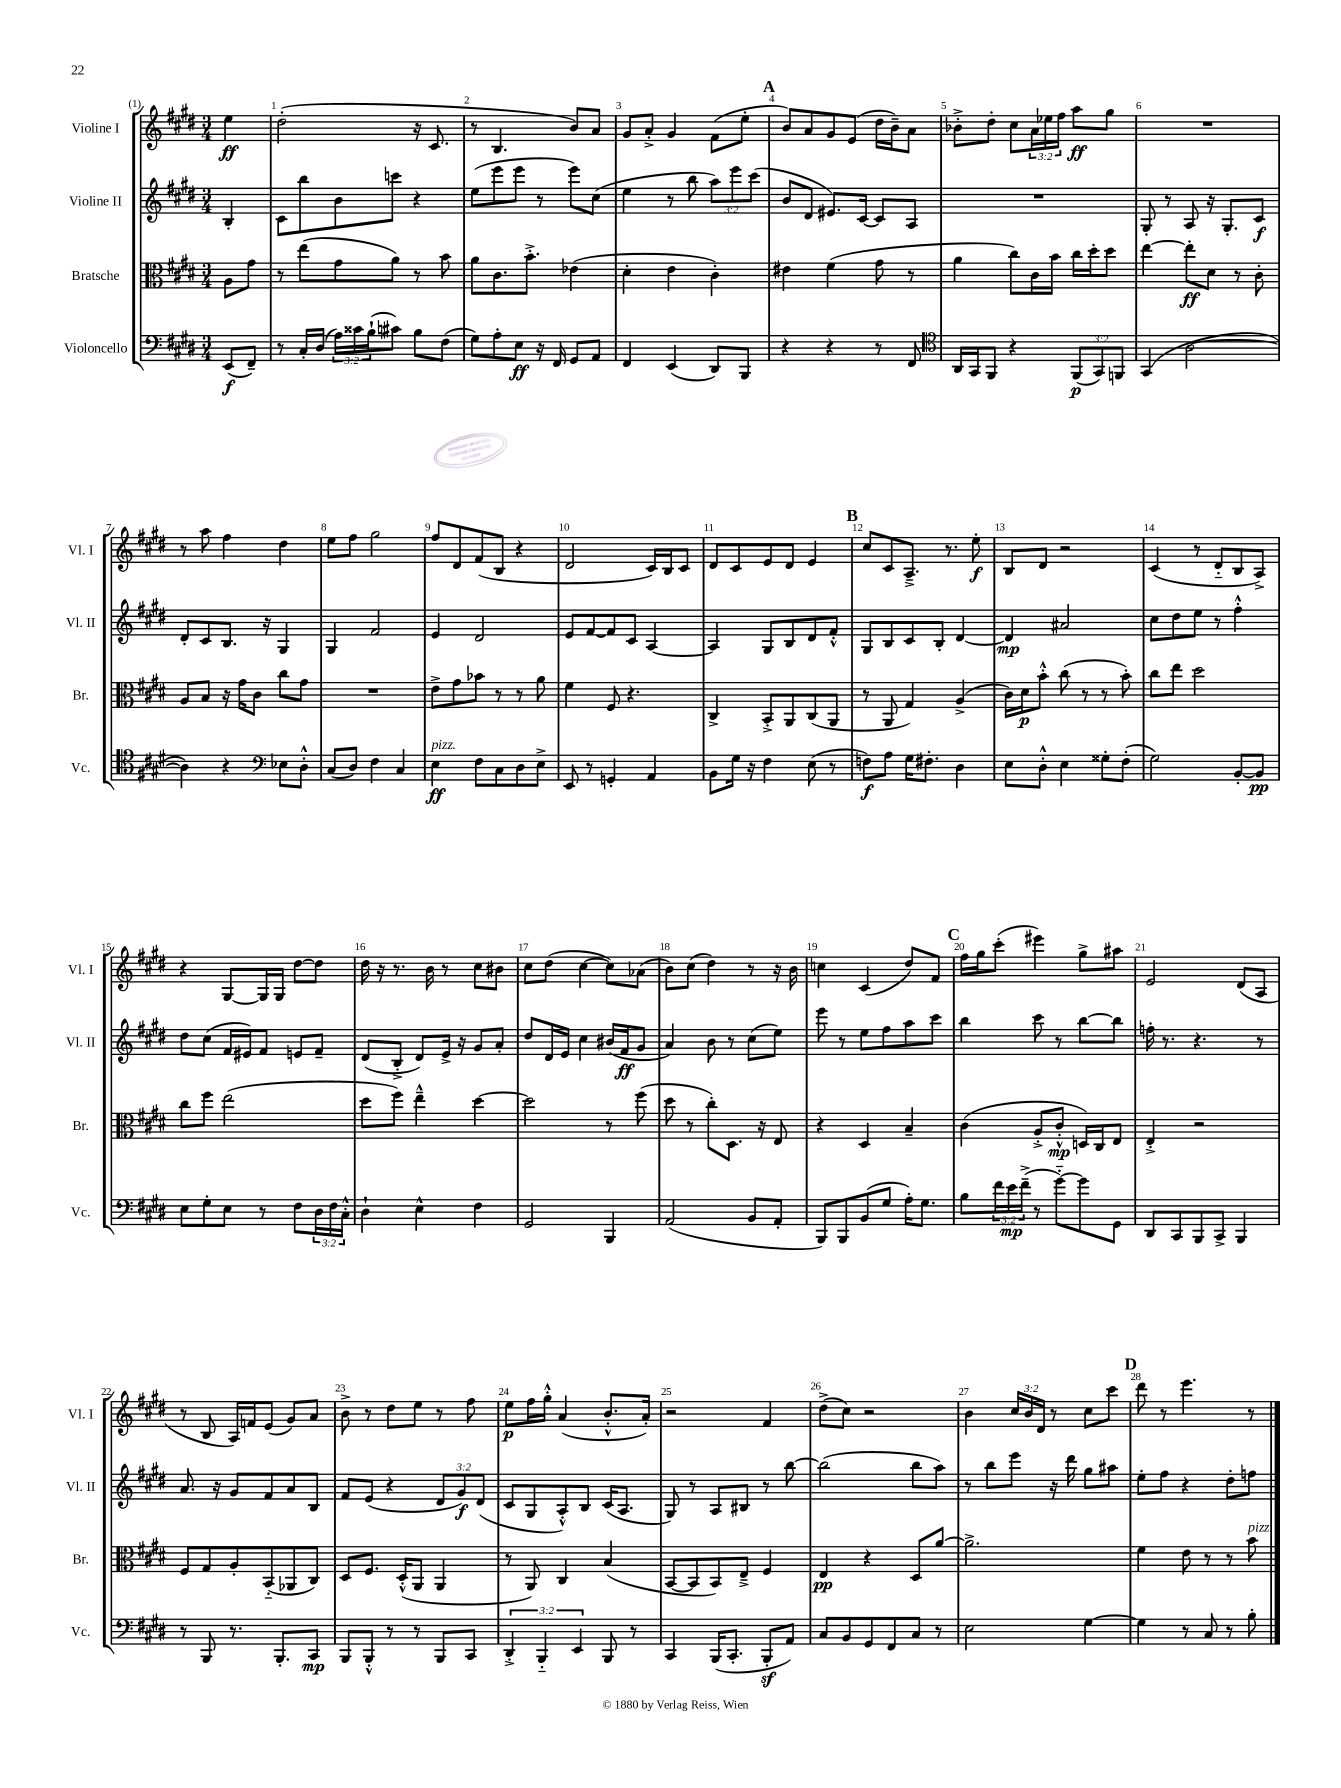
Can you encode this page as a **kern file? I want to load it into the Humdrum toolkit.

**kern	**dynam	**kern	**dynam	**kern	**dynam	**kern	**dynam
*part4	*part4	*part3	*part3	*part2	*part2	*part1	*part1
*staff4	*staff4	*staff3	*staff3	*staff2	*staff2	*staff1	*staff1
*I"Violoncello	*	*I"Bratsche	*	*I"Violine II	*	*I"Violine I	*
*I'Vc.	*	*I'Br.	*	*I'Vl. II	*	*I'Vl. I	*
*clefF4	*	*clefC3	*	*clefG2	*	*clefG2	*
*k[f#c#g#d#]	*	*k[f#c#g#d#]	*	*k[f#c#g#d#]	*	*k[f#c#g#d#]	*
*M3/4	*	*M3/4	*	*M3/4	*	*M3/4	*
=	=	=	=	=	=	=	=
(8EE/L	f	8A\L	.	4B'/	.	4ee\	ff
8FF#~/J)	.	8g#\J	.	.	.	.	.
=1	=1	=1	=1	=1	=1	=1	=1
8r	.	8r	.	8c#\L	.	(2dd#'\	.
16C#'/LL	.	(8ee\L	.	8bb\	.	.	.
(16D#/JJ	.	.	.	.	.	.	.
24A\LL)	.	8g#\	.	8b\	.	.	.
24c##X\	.	.	.	.	.	.	.
(24B`\J	.	.	.	.	.	.	.
8c#X\J)	.	8a\J)	.	8cccn\J	.	.	.
8B\L	.	8r	.	4r	.	16r	.
.	.	.	.	.	.	8.c#/	.
(8F#\J	.	8b\	.	.	.	.	.
=2	=2	=2	=2	=2	=2	=2	=2
8G#\L)	.	8a\L	.	(8ee\L	.	8r	.
8A'\	.	8.c#\	.	8eee\	.	4.B/	.
8E\J	ff	.	.	8eee\J	.	.	.
.	.	8.b'^\J	.	.	.	.	.
16r	.	.	.	8r	.	.	.
16FF#/	.	.	.	.	.	.	.
8GG#/L	.	(4e-X\	.	8eee\L)	.	8b/L)	.
8AA/J	.	.	.	(8cc#\J	.	8a/J	.
=3	=3	=3	=3	=3	=3	=3	=3
4FF#/	.	4d#'\	.	4ee\	.	8g#/L	.
.	.	.	.	.	.	8a'^/J	.
(4EE/	.	4e\	.	8r	.	4g#/	.
.	.	.	.	8bb\	.	.	.
8DD#/L)	.	4c#'\)	.	12aa\L)	.	(8f#\L	.
.	.	.	.	12eee\	.	.	.
8BBB/J	.	.	.	.	.	8ee'\J	.
.	.	.	.	(12ccc#\J	.	.	.
!!LO:REH:place=s1:t=A
=4	=4	=4	=4	=4	=4	=4	=4
4r	.	4e#X\	.	8b/L	.	8b/L)	.
.	.	.	.	8d#/J	.	8a/	.
4r	.	(4f#\	.	8.e#X/L)	.	8g#/	.
.	.	.	.	.	.	(8e/J	.
.	.	.	.	[16c#/Jk	.	.	.
8r	.	8g#\	.	8c#/L]	.	16dd#\LL	.
.	.	.	.	.	.	16b~\J)	.
8FF#/	.	8r	.	8A/J	.	8a\J	.
=5	=5	=5	=5	=5	=5	=5	=5
*clefC4	*	*	*	*	*	*	*
16AA/LL	.	4a\	.	2.r	.	8b-X'^\L	.
16GG#/J	.	.	.	.	.	.	.
8FF#/J	.	.	.	.	.	8dd#'\J	.
4r	.	8cc#\L)	.	.	.	8cc#\L	.
.	.	16c#\L	.	.	.	24a\L	.
.	.	.	.	.	.	24ee-X\	.
.	.	16b\JJ	.	.	.	.	.
.	.	.	.	.	.	24ff#\JJ	.
(12FF#/L	p	16cc#\LL	.	.	.	8aa\L	ff
.	.	16dd#'\J	.	.	.	.	.
12GG#/)	.	.	.	.	.	.	.
.	.	8dd#\J	.	.	.	8gg#\J	.
12FFn/J	.	.	.	.	.	.	.
=6	=6	=6	=6	=6	=6	=6	=6
(4GG#/	.	[4ee\	.	8G#'/	.	2.r	.
.	.	.	.	8r	.	.	.
[2A\	.	8ee'\L]	ff	8A/	.	.	.
.	.	8d#\J	.	16r	.	.	.
.	.	.	.	8.G#'/L	.	.	.
.	.	8r	.	.	.	.	.
.	.	8c#'\	.	8c#/J	f	.	.
!!LO:LB:g=z
=7	=7	=7	=7	=7	=7	=7	=7
4A\])	.	8A/L	.	8d#'/L	.	8r	.
.	.	8B/J	.	8c#/	.	8aa\	.
4r	.	16r	.	8.B/J	.	4ff#\	.
.	.	16g#\KL	.	.	.	.	.
.	.	8c#\J	.	.	.	.	.
.	.	.	.	16r	.	.	.
*clefF4	*	*	*	*	*	*	*
8E-X\L	.	8cc#\L	.	4G#/	.	4dd#\	.
8D#'^^\J	.	8g#\J	.	.	.	.	.
=8	=8	=8	=8	=8	=8	=8	=8
(8C#/L	.	2.r	.	4G#/	.	8ee\L	.
8D#/J)	.	.	.	.	.	8ff#\J	.
4F#\	.	.	.	2f#/	.	2gg#\	.
4C#/	.	.	.	.	.	.	.
=9	=9	=9	=9	=9	=9	=9	=9
!LO:TX:a:i:t=pizz.	!	!	!	!	!	!	!
4E\	ff	8e^\L	.	4e/	.	8ff#/L	.
.	.	8g#\	.	.	.	8d#/	.
8F#\L	.	8b-X\J	.	2d#/	.	(8f#/	.
8C#\	.	8r	.	.	.	8B/J	.
8D#\	.	8r	.	.	.	4r	.
8E^\J	.	8a\	.	.	.	.	.
=10	=10	=10	=10	=10	=10	=10	=10
8EE/	.	4f#\	.	8e/L	.	2d#/	.
8r	.	.	.	[8f#/	.	.	.
4GGn'/	.	8F#/	.	8f#/]	.	.	.
.	.	4.r	.	8c#/J	.	.	.
4AA/	.	.	.	[4A/	.	16c#/LL)	.
.	.	.	.	.	.	16B/J	.
.	.	.	.	.	.	8c#/J	.
=11	=11	=11	=11	=11	=11	=11	=11
8BB\L	.	4C#^/	.	4A/]	.	8d#/L	.
16G#\Jk	.	.	.	.	.	8c#/	.
16r	.	.	.	.	.	.	.
4F#\	.	8BB'^/L	.	8G#/L	.	8e/	.
.	.	8AA/	.	8B/	.	8d#/J	.
(8E\	.	(8C#/	.	8d#/	.	4e/	.
8r	.	8AA/J	.	8f#'^^/J	.	.	.
!!LO:REH:place=s1:t=B
=12	=12	=12	=12	=12	=12	=12	=12
8Fn\L)	f	8r	.	8G#/L	.	8cc#/L	.
8A\J	.	8AA/	.	8B/	.	8c#/	.
16G#\KL	.	4G#/)	.	8c#/	.	8.A~^/J	.
8.F#X'\J	.	.	.	.	.	.	.
.	.	.	.	8B'/J	.	.	.
.	.	.	.	.	.	8.r	.
4D#\	.	(4A^/	.	[4d#/	.	.	.
.	.	.	.	.	.	8ee'\	f
=13	=13	=13	=13	=13	=13	=13	=13
8E\L	.	16c#\LL)	.	4d#/]	mp	8B/L	.
.	.	16d#\J	p	.	.	.	.
8D#'^^\J	.	8b'^^\J	.	.	.	8d#/J	.
4E\	.	(8cc#\	.	2a#X/	.	2r	.
.	.	8r	.	.	.	.	.
8G##X'\L	.	8r	.	.	.	.	.
(8F#'\J	.	8b'\)	.	.	.	.	.
=14	=14	=14	=14	=14	=14	=14	=14
2G#\)	.	8cc#\L	.	8cc#\L	.	(4c#/	.
.	.	8ee\J	.	8dd#\	.	.	.
.	.	2dd#\	.	8ee\J	.	8r	.
.	.	.	.	8r	.	8d#/L	.
[8BB'/L	.	.	.	4ff#'^^\	.	8B/	.
8BB/J]	pp	.	.	.	.	8A^/J)	.
!!LO:LB:g=z
=15	=15	=15	=15	=15	=15	=15	=15
8E\L	.	8cc#\L	.	8dd#\L	.	4r	.
8G#'\	.	8ff#\J	.	(8cc#\J	.	.	.
8E\J	.	(2ee\	.	16f#/LL	.	[8G#/L	.
.	.	.	.	16e#X/J)	.	.	.
8r	.	.	.	8f#/J	.	16G#/L]	.
.	.	.	.	.	.	16G#/JJ	.
8F#\L	.	.	.	8en/L	.	[8dd#\L	.
24D#\L	.	.	.	8f#~/J	.	8dd#\J]	.
24F#\	.	.	.	.	.	.	.
24C#'^^\JJ	.	.	.	.	.	.	.
=16	=16	=16	=16	=16	=16	=16	=16
4D#`\	.	8dd#\L	.	(8d#/L	.	16dd#\	.
.	.	.	.	.	.	16r	.
.	.	8ff#\J)	.	8B'^/J	.	8.r	.
4E^^\	.	4ee~^^\	.	8d#/L)	.	.	.
.	.	.	.	.	.	16b\	.
.	.	.	.	16e^/Jk	.	8r	.
.	.	.	.	16r	.	.	.
4F#\	.	[4dd#\	.	8g#/L	.	8cc#\L	.
.	.	.	.	8a'/J	.	8b#X\J	.
=17	=17	=17	=17	=17	=17	=17	=17
2GG#/	.	2dd#\]	.	8dd#/L	.	8cc#\L	.
.	.	.	.	16d#/L	.	(8dd#\J	.
.	.	.	.	16e/JJ	.	.	.
.	.	.	.	4cc#\	.	[4cc#\	.
4BBB/	.	8r	.	(16b#X/LL	.	8cc#\L])	.
.	.	.	.	16f#/J	ff	.	.
.	.	(8ff#\	.	8g#/J	.	(8a-X\J	.
=18	=18	=18	=18	=18	=18	=18	=18
(2AA/	.	8dd#\	.	4a/)	.	8b\L)	.
.	.	8r	.	.	.	(8cc#\J	.
.	.	8cc#'\L)	.	8b\	.	4dd#\)	.
.	.	8.D#\J	.	8r	.	.	.
8BB/L	.	.	.	(8cc#\L	.	8r	.
.	.	16r	.	.	.	.	.
8AA'/J	.	8E/	.	8ee\J)	.	16r	.
.	.	.	.	.	.	16b\	.
=19	=19	=19	=19	=19	=19	=19	=19
8BBB/L)	.	4r	.	8eee\	.	4ccn\	.
8BBB/	.	.	.	8r	.	.	.
(8BB/	.	4D#/	.	8ee\L	.	(4c#/	.
8G#/J	.	.	.	8ff#\	.	.	.
16A'\KL)	.	4B~/	.	8aa\	.	8dd#/L)	.
8.G#\J	.	.	.	.	.	.	.
.	.	.	.	8ccc#\J	.	8f#/J	.
!!LO:REH:place=s1:t=C
=20	=20	=20	=20	=20	=20	=20	=20
8B\L	.	(4c#\	.	4bb\	.	16ff#\LL	.
.	.	.	.	.	.	16gg#\J	.
24f#\L	.	.	.	.	.	(8ccc#'\J	.
24e\	mp	.	.	.	.	.	.
(24f#~^\JJ	.	.	.	.	.	.	.
8r	.	8A'^/L	.	8ccc#\	.	4eee#X\)	.
[8g#\L)	.	8c#'^^/J	mp	8r	.	.	.
8g#\]	.	16Dn/LL)	.	[8bb\L	.	8gg#^\L	.
.	.	16C#/J	.	.	.	.	.
8GG#\J	.	8E/J	.	8bb\J]	.	8aa#X\J	.
=21	=21	=21	=21	=21	=21	=21	=21
8DD#/L	.	4E'^/	.	16ffn'\	.	2e/	.
.	.	.	.	8.r	.	.	.
8CC#/	.	.	.	.	.	.	.
8BBB/	.	2r	.	4.r	.	.	.
8CC#^/J	.	.	.	.	.	.	.
4BBB/	.	.	.	.	.	(8d#/L	.
.	.	.	.	8r	.	8A/J	.
!!LO:LB:g=z
=22	=22	=22	=22	=22	=22	=22	=22
8r	.	8F#/L	.	8.a/	.	8r	.
8BBB/	.	8G#/	.	.	.	8B/	.
.	.	.	.	16r	.	.	.
8.r	.	8A'/	.	8g#/L	.	16A/LL)	.
.	.	.	.	.	.	16fn/J	.
.	.	(8BB/	.	8f#/	.	(8e/J	.
8.BBB'/L	.	.	.	.	.	.	.
.	.	8AA-X/	.	8a/	.	8g#/L)	.
8CC#/J	mp	8C#/J)	.	8B/J	.	8a/J	.
=23	=23	=23	=23	=23	=23	=23	=23
8BBB/L	.	8D#/L	.	8f#/L	.	8b^\	.
8BBB'^^/J	.	8.F#/J	.	(8e/J	.	8r	.
8r	.	.	.	4r	.	8dd#\L	.
.	.	(16D#'^^/KL	.	.	.	.	.
8r	.	8AA/J	.	.	.	8ee\J	.
8BBB/L	.	4AA/	.	12d#/L	.	8r	.
.	.	.	.	12g#/)	f	.	.
8CC#/J	.	.	.	.	.	8ff#\	.
.	.	.	.	(12d#/J	.	.	.
=24	=24	=24	=24	=24	=24	=24	=24
6DD#'^/	.	8r	.	8c#/L	.	8ee\L	p
.	.	8AA/)	.	8G#/	.	16ff#\L	.
6BBB/	.	.	.	.	.	.	.
.	.	.	.	.	.	16gg#'^^\JJ	.
.	.	4C#/	.	8A'^^/)	.	(4a/	.
6EE/	.	.	.	.	.	.	.
.	.	.	.	8B/J	.	.	.
8BBB/	.	(4B/	.	(16c#/KL	.	8.b'^^/L	.
.	.	.	.	8.A/J	.	.	.
8r	.	.	.	.	.	.	.
.	.	.	.	.	.	16a'/Jk)	.
=25	=25	=25	=25	=25	=25	=25	=25
4CC#/	.	[8BB/L	.	8G#/)	.	2r	.
.	.	8BB/]	.	8r	.	.	.
(16BBB/KL	.	8BB/)	.	8A/L	.	.	.
8.CC#'/J	.	.	.	.	.	.	.
.	.	8E~^/J	.	8B#X/J	.	.	.
8BBBz'/L	.	4F#/	.	8r	.	4f#/	.
8AA/J)	.	.	.	[8bb\	.	.	.
=26	=26	=26	=26	=26	=26	=26	=26
8C#/L	.	4E/	pp	(2bb\]	.	(8dd#^\L	.
8BB/	.	.	.	.	.	8cc#\J)	.
8GG#/	.	4r	.	.	.	2r	.
8FF#/	.	.	.	.	.	.	.
8C#/J	.	8D#/L	.	8bb\L	.	.	.
8r	.	[8a/J	.	8aa\J)	.	.	.
=27	=27	=27	=27	=27	=27	=27	=27
2E\	.	2.a^\]	.	8r	.	4b\	.
.	.	.	.	8bb\L	.	.	.
.	.	.	.	8eee\J	.	24cc#/LL	.
.	.	.	.	.	.	24b/	.
.	.	.	.	.	.	24d#/JJ	.
.	.	.	.	16r	.	8r	.
.	.	.	.	16ddd#\	.	.	.
[4G#\	.	.	.	8gg#\L	.	8cc#\L	.
.	.	.	.	8aa#X\J	.	8ccc#\J	.
!!LO:REH:place=s1:t=D
=28	=28	=28	=28	=28	=28	=28	=28
4G#\]	.	4f#\	.	8ee'\L	.	8ddd#\	.
.	.	.	.	8ff#\J	.	8r	.
8r	.	8e\	.	4r	.	4.eee\	.
8C#/	.	8r	.	.	.	.	.
8r	.	8r	.	8dd#'\L	.	.	.
!	!	!LO:TX:a:i:t=pizz.	!	!	!	!	!
8B'\	.	8b\	.	8ffn\J	.	8r	.
==	==	==	==	==	==	==	==
*-	*-	*-	*-	*-	*-	*-	*-
